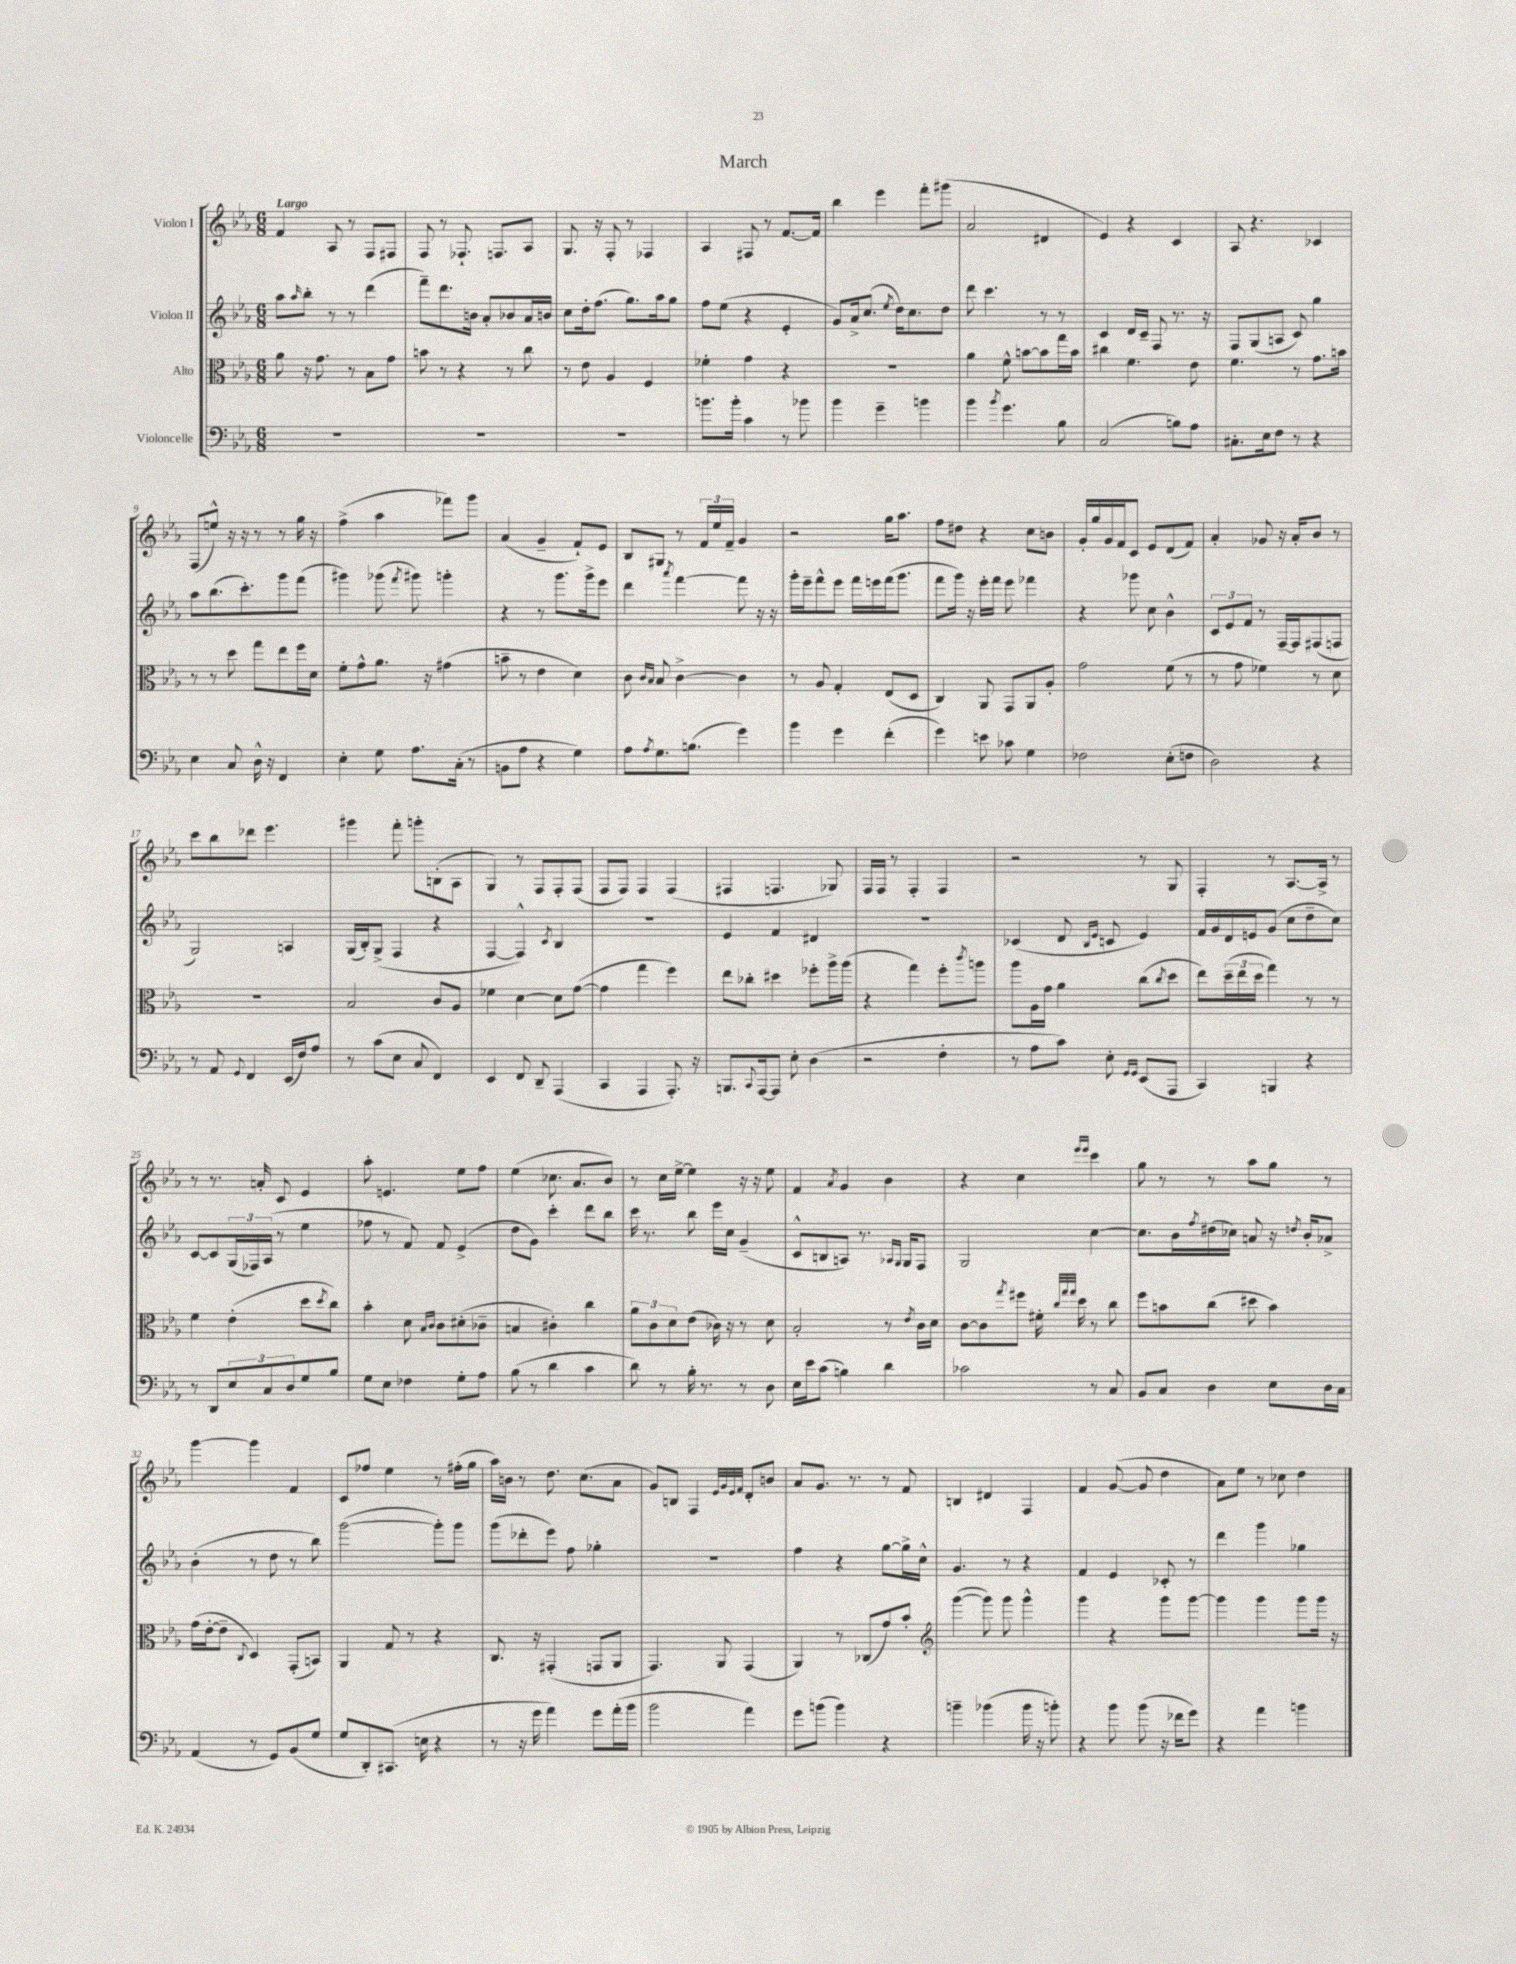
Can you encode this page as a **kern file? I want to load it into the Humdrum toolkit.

**kern	**kern	**kern	**kern
*part4	*part3	*part2	*part1
*staff4	*staff3	*staff2	*staff1
*I"Violoncelle	*I"Alto	*I"Violon II	*I"Violon I
*clefF4	*clefC3	*clefG2	*clefG2
*k[b-e-a-]	*k[b-e-a-]	*k[b-e-a-]	*k[b-e-a-]
*M6/8	*M6/8	*M6/8	*M6/8
=1	=1	=1	=1
!	!	!	!LO:TX:a:B:t=Largo
2.r	8a-\	8aa-\L	4f/
.	.	16qqaa-/	.
.	16r	8bb-'\J	.
.	8.g\	.	.
.	.	8r	8A-/
.	8r	8r	8r
.	8B-\L	(4ddd\	8F/L
.	8g\J	.	8F#X/J
=2	=2	=2	=2
2.r	8bn\	8fff~\L)	8F/
.	8r	8.ddd\	8r
.	4r	.	8.F-X`/
.	.	16bn\Jk	.
.	.	8a-'/L	.
.	.	.	8.Fn/L
.	8r	8b-X/	.
.	8cc\	16a-/L	8A-/J
.	.	16bn/JJ	.
=3	=3	=3	=3
2.r	8r	8cc\L	8.G/
.	8e-\	16dd'\k	.
.	.	(8.ff\J	16r
.	4A-/	.	8F'/
.	.	8.gg\L)	8r
.	4F/	.	4F-X/
.	.	16aa-\k	.
.	.	8gg\J	.
=4	=4	=4	=4
8.bn\L	4f-X'\	8ff\L	4A-/
.	.	(8ee-\J	.
16b'\Jk	.	.	.
4c\	4g\	4r	8F#X/
.	.	.	8r
8r	4r	4e-'/	[8.f/L
8b-X\	.	.	.
.	.	.	16f/Jk]
=5	=5	=5	=5
4b-\	2.r	8g/L)	4bb-\
.	.	16a-^/k	.
.	.	(8.cc/J	.
4g~\	.	.	4eee-\
.	.	8qee-/	.
.	.	16dd\KL)	.
.	.	8.cc\	.
4bn\	.	.	8fff'\L
.	.	8dd\J	(8ggg#X\J
=6	=6	=6	=6
4b-\	4a-\	8ddd\	2a-/
.	.	4.ccc\	.
8qb-/	.	.	.
4.g\	8f^^\	.	.
.	[8bn\L	.	.
.	8b\]	8r	4d#X/
8B-\	16gg\L	8r	.
.	16b\JJ	.	.
=7	=7	=7	=7
(2C/	4cc#X\	4c/	4e-/)
.	4.f\	16d/LL	4r
.	.	16c~/JJ	.
.	.	8F/	.
8Bn\L)	.	8.r	4c/
8A-\J	8e-\	.	.
.	.	16r	.
=8	=8	=8	=8
8.C#X'\L	4.f\	8F/L	8A-/
.	.	(8G/	4.r
16E-\k	.	.	.
8F\J	.	8An/J	.
8r	8r	8c/)	.
4r	8.g\L	4gg\	4c-X/
.	16bn\Jk	.	.
!!LO:LB:g=z
=9	=9	=9	=9
4E-\	8r	8aa-\L	(8F/L
.	8r	(8.bb-\	8een^^/J)
8C/	8dd\	.	16r
.	.	8.ccc'\)	16r
16D^^\	8gg\L	.	8r
16r	.	.	.
4FF/	8ee-\	8ggg\	8r
.	16ff\L	(8fff\J	16gg\
.	16d\JJ	.	16r
=10	=10	=10	=10
4E-'\	8f'\L	4ggg#X\)	(4ff^\
.	8g^^\	.	.
8G\	8.a-\J	(8ggg-X\	4aa-\
.	.	8qfff/	.
8.A-\L	.	8ggg#X\)	.
.	16r	.	.
.	(4g#X\	4gggn'\	8fff-X\L)
(16C'\Jk	.	.	.
8r	.	.	8ggg\J
=11	=11	=11	=11
8BBn\L	8bn~\	4r	(4a-/
8A-\J	8r	.	.
4r	4e-\	8r	4g~/
.	.	8.ggg\L	.
4G\)	4d\)	.	8f`/L)
.	.	16ggg^\k	.
.	.	8eee-\J	8e-/J
=12	=12	=12	=12
8A-\L	8c\	4ddd\	8B-/L
.	16qqc/LL	.	.
8qA-/	16qqB-/JJ	.	.
8.G\	8B-/	.	8G#X/J
.	.	8qaaa-/	.
.	[4c^\	[4fff\	8r
(8.Bn\J	.	.	.
.	.	.	24f/LL
.	.	.	24ee-/
.	.	.	24f~/JJ
4g\)	4c\]	8fff\]	4g/
.	.	16r	.
.	.	16r	.
=13	=13	=13	=13
4b-\	8r	16ggg'\LL	2r
.	.	16eee-~\J	.
.	8A-/	8fff^^\	.
4g\	4G'/	8eee-\J	.
.	.	16fff\LL	.
.	.	16eeen\	.
(4f'\	(8E-/L	(16fff\J	16gg\KL
.	.	8.ggg\J	8.aa-\J
.	8D/J	.	.
=14	=14	=14	=14
4g\)	4C/)	8fff\L	8ff\L
.	.	16ggg\Jk)	8dd#X\J
.	.	16r	.
8en\	8AA-/	16eee-'\LL	4r
.	.	16fff\JJ	.
8c-X\	8GG/L	8eee-\	.
4G\	8AA-/	4fff-X\	8cc\L
.	8A-'/J	.	8bn\J
=15	=15	=15	=15
2F-X\	2g\	4r	16g'/LL
.	.	.	16gg/
.	.	.	16g/
.	.	.	16f/J
.	.	8ggg-X\	8c/J
.	.	8cc\	8e-/L
(8E-'\L	(8f\	4b-^^\	(8d/
8Fn\J	8r	.	8f/J)
=16	=16	=16	=16
2D\)	8r	12c/L	4a-'/
.	.	12e-/	.
.	8g\	.	.
.	.	12f/J	.
.	4f-X\)	8r	8g-X/
.	.	[16F~/LL	16r
.	.	16F/J]	16a-'/KL
4r	8r	(8F#X/	8b-/J
.	8d\	8Fn/J	8r
!!LO:LB:g=z
=17	=17	=17	=17
8r	2.r	2G/)	8ccc\L
8AA-/	.	.	8bb-\
8qqGG/	.	.	.
4FF/	.	.	8ddd-X\J
.	.	.	4.eee-\
(16EE-/LL	.	4An/	.
16F/J)	.	.	.
8A-/J	.	.	.
=18	=18	=18	=18
8r	2B-/	(16G/LL	4ggg#X\
.	.	16B-'/J)	.
(8c\L	.	(8G^/J	.
8E-\J	.	4F/	8fff'\
8C/	.	.	8gggn'\L
4FF/)	8c/L	4r	(8Bn'\
.	8A-/J	.	8A-\J
=19	=19	=19	=19
4EE-/	4f-X\	[4F/	4G/)
8FF/	[4d\	4F^^/])	8r
8DD~/	.	.	8F/L
.	.	8qc/	.
(4AAA-/	8d\L]	4B-/	8F'/
.	([8g\J	.	(8F/J
=20	=20	=20	=20
4CC/	4g\]	2.r	8F/L
.	.	.	8F/J)
4AAA-/	4gg\	.	4F/
8.AAA-'/)	4ff\)	.	(4F/
16r	.	.	.
=21	=21	=21	=21
8.BBBn/L	8ee-\L	4e-/	4F#X/
.	8cc-X'\J	.	.
8qqCC/	.	.	.
[16AAA-/k	.	.	.
8AAA-/J]	4dd#X\	4f/	4.Fn/
8E-'\	.	.	.
(4D\	8ff-X'\L	4d#X/	.
.	16aa-^\L	.	8G-X/)
.	(16aa-\JJ	.	.
=22	=22	=22	=22
2r	4r	2.r	16F/LL
.	.	.	16F/JJ
.	.	.	8r
.	4gg\)	.	4F'/
4F'\	8ff'\L	.	4F/
.	8qccc/	.	.
.	8aan\J	.	.
=23	=23	=23	=23
8r	8aa-\L	(4c-X/	2r
8A-\L	16A-\L	.	.
.	16g\JJ	.	.
8c\J)	4a-\	8d/	.
.	.	16qqB-/LL	.
.	.	16qqe-/JJ	.
8E-'\	.	8cn/	.
16qqGG/LL	.	.	.
16qqGG/JJ	.	.	.
(8EE-/L	(8cc\L	4e-/)	8r
.	8qcc/	.	.
8AAA-/J	8dd\J	.	8G/
=24	=24	=24	=24
4CC/)	8ee-\L)	16f/LL	4F'/
.	.	16g/	.
.	(24dd~\L	16d/	.
.	24ee-\	.	.
.	.	16en/J	.
.	24dd\JJ	.	.
4BBBn/	4gg\)	(8g/J	8r
.	.	8cc\L	[8.A-/L
4r	8r	8dd~\	.
.	.	.	16A-^/Jk]
.	8r	8cc\J)	8r
!!LO:LB:g=z
=25	=25	=25	=25
8r	4f\	[8c/L	8r
8DD/L	.	8c/]	8.r
12E-/	(4e-'\	(24G/L	.
.	.	24F-X/)	.
.	.	.	16an'/
12C/	.	(24A-/JJ	.
.	.	8r	8c/
12D/	.	.	.
8G/	8dd\L	4ee-\	4e-/
.	8qdd/	.	.
8B-/J	8cc\J)	.	.
=26	=26	=26	=26
8G\L	4b-'\	8ff-X\	8aa-'\
8E-\J	.	8r	4.en/
4F-X\	8d\	8f/)	.
.	16qqB-/LL	.	.
.	16qqc/JJ	.	.
.	8c\L	8f/	.
8G'\L	(8d#X'\	(4e-^/	8ee-\L
8A-\J	8c-X~\J	.	8ff\J
=27	=27	=27	=27
(8B-\	4Bn/	8dd\L	(4ee-\
8r	.	8g\J)	.
4d\	4c#X'\)	4ccc'\	8.cc-X\
.	.	.	8.a-/L
4c\	4cc\	8ddd\L	.
.	.	8bb-\J	8b-/J)
=28	=28	=28	=28
8d\)	12a-\L	16ccc\	8r
.	.	8.r	.
.	12c\	.	.
8r	.	.	16cc\LL
.	12d\	.	.
.	.	.	[16ee-^\JJ
16B-'\	(8e-\J	8bb-\	4ee-\]
8.r	.	.	.
.	16c-X\)	16eee-\LL	.
.	16r	16cc\JJ	.
8r	8r	(4g~/	16r
.	.	.	16r
8D\	8d\	.	8ee-\
=29	=29	=29	=29
16E-\LL	2B-'/	8c^^/L	4f/
16e-\J	.	.	.
(8c\J	.	8Bn/	.
.	.	.	8qa-/
4Bn\)	.	8An/J)	4g/
.	.	8.r	.
4d\	8r	.	4b-\
.	.	16qqA-X/LL	.
.	.	16qqG/JJ	.
.	.	16G/KL	.
.	8qe-/	.	.
.	16c\LL	8F/J	.
.	16d\JJ	.	.
=30	=30	=30	=30
2c-X\	[8c\L	2G/	4r
.	8c\]	.	.
.	8qgg/	.	.
.	8ff#X\J	.	4cc\
.	16f#X'\	.	.
.	32qqcc/LLL	.	.
.	32qqgg/	.	.
.	32qqgg/JJJ	.	.
.	16dd\	.	.
.	.	.	16qqeee-/LL
.	.	.	16qqeee-/JJ
8r	8r	[4cc\	4ccc\
8C/	8cc\	.	.
=31	=31	=31	=31
8BB-/L	8ff\L	8.cc\L]	8gg\
8C/J	8bn\	.	8r
.	.	16b-\L	.
.	.	8qff/	.
4D\	(8cc\J	(16dd#X\	8r
.	.	16cc-X\JJ)	.
.	8dd#X\	8an/	8aa-\L
8E-\L	4b\)	16r	8gg\J
.	.	8qddn/	.
.	.	16b-'/KL	.
16D\L	.	8a-X^/J	8r
16C\JJ	.	.	.
!!LO:LB:g=z
=32	=32	=32	=32
(4AA-/	(16g\LL	(4b-'\	[4ggg\
.	[16e-'\J	.	.
.	8e-~\J]	.	.
.	8qqC/	.	.
8r	4D/)	8r	4ggg\]
8GG/L)	.	8dd\	.
(8BB-/	(8GG'/L	8r	4f/
8G/J	8BBn/J)	8bb-\)	.
=33	=33	=33	=33
8G/L	4AA-/	([2ggg\	8c/L
8DD'/)	.	.	8ff-X/J
(8.CC#X/J	8G/	.	4ee-\
.	8r	.	.
16En\	.	.	.
4r	4r	8ggg'\L])	8r
.	.	8ggg\J	(16ff#X'\LL
.	.	.	16gg\JJ
=34	=34	=34	=34
8r	8.C/	(8ggg\L	16aa-\LL)
.	.	.	16bn\JJ
16r	.	8ddd-X'\	8r
16g\	16r	.	.
4a-\)	(4GG#X'/	8eee-\J)	8.dd\
.	.	8ff\	.
.	.	.	(8.cc\L
8g\L	8GGn/L	4gg-X'\	.
(16a-'\L	8AA-/J	.	8a-\J
16b-\JJ	.	.	.
=35	=35	=35	=35
2b-\	4.GG/)	2.r	8g/L)
.	.	.	8Bn/J
.	.	.	4F/
.	8AA-/	.	.
.	.	.	32qqe-/LLL
.	.	.	32qqg/
.	.	.	32qqe-/
.	.	.	32qqf/JJJ
4a-\)	(4GG/	.	8d'/L
.	.	.	8bn/J
=36	=36	=36	=36
8g\L	4AA-/)	4ff\	8a-/L
(8bn\J	.	.	8.g/J
4b\)	8r	4r	.
.	.	.	8.r
.	(8C-X/L	.	.
4r	8g/)	[8gg\L	8r
.	8b-'/J	16gg^\L]	8f/
.	.	16cc^^\JJ	.
=37	=37	=37	=37
*	*clefG2	*	*
4bn~\	([4ggg\	4.g/	4Bn/
(4b-X\	8ggg\])	.	4d#X/
.	8ggg\	8r	.
16b-\	4ggg^^\	4r	4F/
16r	.	.	.
8bn'\)	.	.	.
=38	=38	=38	=38
4r	4ggg\	4f/	4f/
8b-\	4r	4e-/	([8g/
(8b-\	.	.	8g/]
16r	8ggg\L	8c-X'/	4dd\
16f-X\KL	.	.	.
8g\J)	[8ggg\J	8r	.
=39	=39	=39	=39
4r	4ggg\]	4ddd\	8a-\L)
.	.	.	8ee-\J
4a-\	4ggg\	4ggg\	8r
.	.	.	8cc-X\
4bn\	8ggg\L	4gg-X\	4dd\
.	16ggg\Jk	.	.
.	16r	.	.
==	==	==	==
*-	*-	*-	*-
